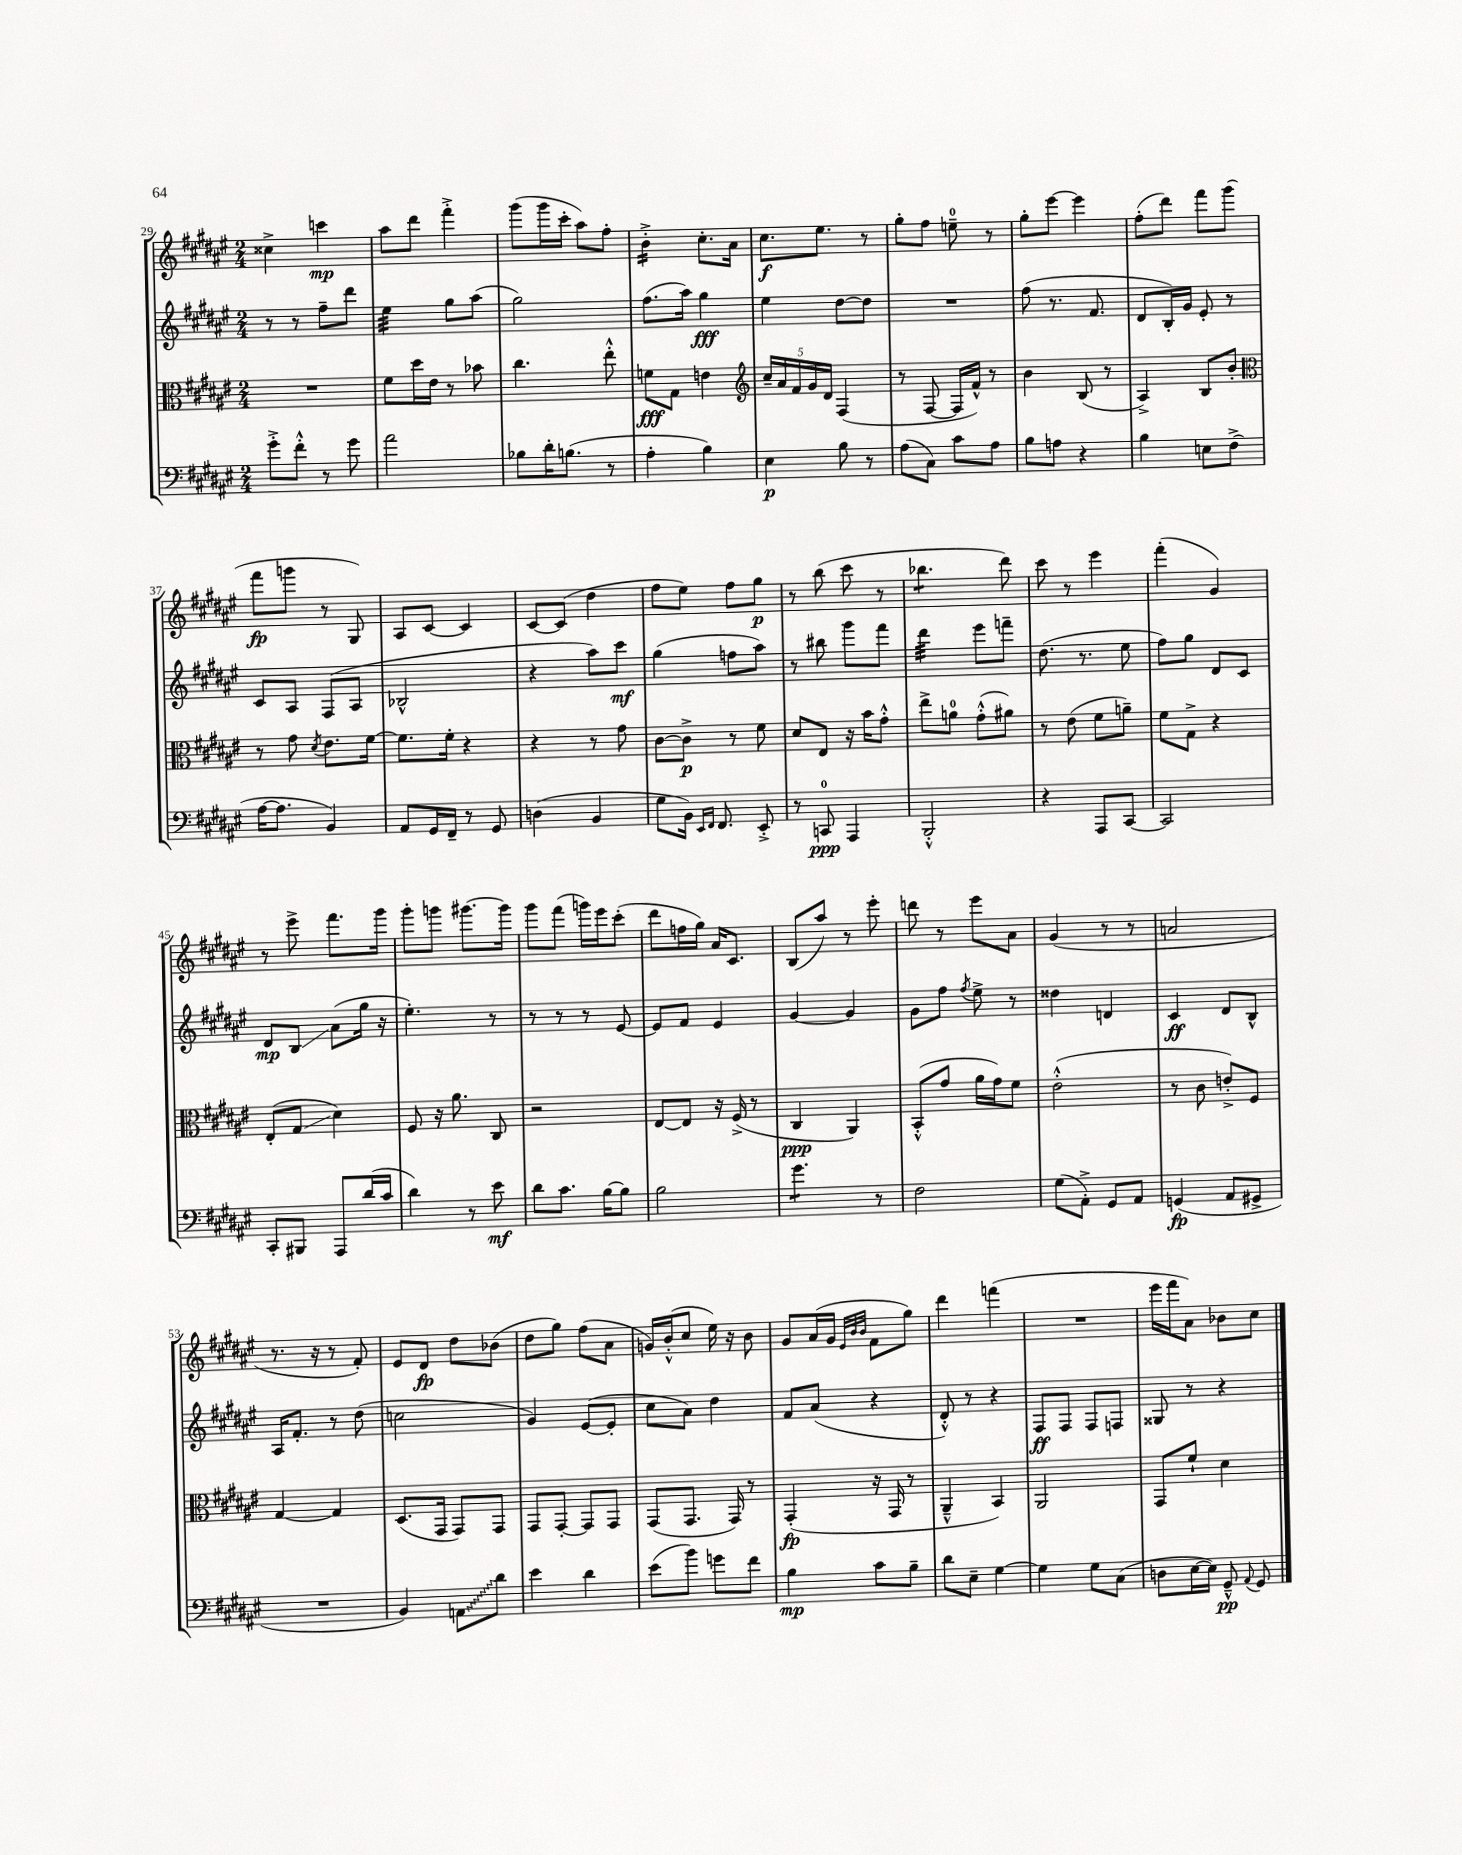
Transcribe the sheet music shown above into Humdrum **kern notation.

**kern	**kern	**kern	**kern
*staff4	*staff3	*staff2	*staff1
*clefF4	*clefC3	*clefG2	*clefG2
*k[f#c#g#d#a#e#]	*k[f#c#g#d#a#e#]	*k[f#c#g#d#a#e#]	*k[f#c#g#d#a#e#]
*M2/4	*M2/4	*M2/4	*M2/4
8g#'^	2r	8r	4cc##^
8f#'^^	.	8r	.
8r	.	8ff#~	4ccc
8g#	.	8ddd#	.
=	=	=	=
2a#	8f#	4ee#	8aa#
.	16dd#	.	8ddd#
.	16e#	.	.
.	8r	8gg#	4fff#'^
.	8b-	(8aa#	.
=	=	=	=
8B-	4.cc#	2gg#)	(8ggg#
16d#'	.	.	16ggg#
(8.B	.	.	16ccc#'
.	.	.	8aa#)
8r	8ee#'^^	.	8ff#'
=	=	=	=
4A#'	8f	(8.ff#	4b'^
.	8G#	.	.
.	.	16aa#)	.
4B)	4e	4gg#	8.cc#'
.	.	.	16a#
=	=	=	=
*	*clefG2	*	*
4E#	20cc#~	4ee#	8.cc#
.	20a#	.	.
.	20f#	.	.
.	20g#	.	.
.	.	.	8.ee#
.	20d#	.	.
8B	(4F#	[8dd#	.
8r	.	8dd#]	8r
=	=	=	=
(8A#	8r	2r	8gg#'
8C#)	[8F#	.	8ff#
8c#	16F#]	.	8ee~
.	16f#^^)	.	.
8A#	8r	.	8r
=	=	=	=
8B	4b	(8ff#	8gg#'
8A	.	8.r	[8eee#
4r	(8B	.	4eee#]
.	.	8.f#	.
.	8r	.	.
=	=	=	=
4B	4A#^)	8d#	(8ff#'
.	.	16B')	8ddd#)
.	.	16g#	.
8E	8B	8e#'	8fff#
(8F#^	8b'	8r	(8ggg#
=	=	=	=
*	*clefC3	*	*
[16A#	8r	8c#	8fff#
8.A#]	.	.	.
.	8g#	8A#	8ggg
.	8qd#	.	.
4BB)	8.e#	(8F#	8r
.	.	8A#	8G#)
.	[16f#	.	.
=	=	=	=
8AA#	8.f#]	2B-^^	8A#
16GG#	.	.	[8c#
16FF#~	16f#'	.	.
8r	4r	.	4c#]
8GG#	.	.	.
=	=	=	=
(4D	4r	4r	[8c#
.	.	.	(8c#]
4BB	8r	8aa#)	4dd#
.	8g#	8ccc#	.
=	=	=	=
8G#	[8c#	(4gg#	8ff#
16BB)	8c#^]	.	8ee#)
16qqEE#	.	.	.
16qqFF#	.	.	.
8.FF#	.	.	.
.	8r	8ff	8ff#
8EE#'^	8f#	8aa#)	8gg#
=	=	=	=
8r	8d#	8r	8r
8CC	8E#	8bb#	(8bb
4AAA#	16r	8ggg#	8ccc#
.	16b	.	.
.	8g#'^^	8fff#	8r
=	=	=	=
2BBB'^^	8ee#^	4ddd#	4.bb-
.	8a	.	.
.	(8g#'^^	8eee#	.
.	8a#)	8fff~	8ddd#)
=	=	=	=
4r	8r	(8.dd#	8ccc#
.	(8e#	.	8r
.	.	8.r	.
8AAA#	8f#	.	4eee#
[8CC#	8a~)	8ee#	.
=	=	=	=
2CC#]	8f#	8ff#)	(4fff#'
.	8G#^	8gg#	.
.	4r	8d#	4g#)
.	.	8c#	.
=	=	=	=
8CC#'	(8E#'	8d#	8r
8BBB#	8G#	8B	8eee#^
8AAA#	4d#)	(8a#	8.fff#
(16d#	.	16gg#	.
16c#	.	16r	16ggg#
=	=	=	=
4d#)	8F#	4.ee#')	8ggg#'
.	16r	.	8ggg
.	8.a#	.	.
8r	.	.	[8.ggg#
8e#	8C#	8r	.
.	.	.	16ggg#]
=	=	=	=
8d#	2r	8r	8ggg#
8.c#	.	8r	(8fff#
.	.	8r	16ggg)
[16B	.	.	16eee#
8B]	.	[8e#	(8ccc#'
=	=	=	=
2B	[8E#	8e#]	8ddd#
.	8E#]	8f#	16ff
.	.	.	16gg#)
.	16r	4e#	16a#
.	(16F#^	.	8.c#
.	8r	.	.
=	=	=	=
4.g#	4C#	[4g#	(8B
.	.	.	8aa#)
.	4AA#)	4g#]	8r
8r	.	.	8eee#'
=	=	=	=
2F#	(8BB'^^	8g#	8ddd
.	8g#	8ff#	8r
.	.	8qff#	.
.	16a#	8ee#^	8eee#
.	16g#)	.	.
.	8f#	8r	8a#
=	=	=	=
(8G#	(2e#'^^	4dd##	(4g#
8AA#'^)	.	.	.
8GG#	.	4d	8r
8AA#	.	.	8r
=	=	=	=
(4GG	8r	4c#	2a
.	8c#	.	.
8AA#	8e'^)	8d#	.
8GG#^	8F#	8B^^	.
=	=	=	=
2r	[4G#	16A#	8.r
.	.	8.f#'	.
.	.	.	16r
.	4G#]	8r	8r
.	.	(8dd#	8f#')
=	=	=	=
4BB)	(8.D#	2cc	8e#
.	.	.	8d#
.	16GG#	.	.
8AA	8GG#)	.	8dd#
8d#	8GG#	.	(8b-
=	=	=	=
4e#	8GG#	4g#)	8dd#
.	[8GG#'	.	8gg#)
4d#	8GG#]	([8e#	(8ff#
.	8GG#	8e#']	8a#
=	=	=	=
(8e#	(8GG#	8cc#	16g)
.	.	.	(16b'^^
8b)	8.GG#	8a#)	8cc#
8g	.	4dd#	16ee#)
.	16GG#)	.	16r
8f#	8r	.	8b
=	=	=	=
4B	(4GG#'	8f#	8g#
.	.	(8a#	(16a#
.	.	.	16g#
.	.	.	32qqe#
.	.	.	32qqb
.	.	.	32qqb
8c#	16r	4r	8f#
.	16GG#	.	.
8B~	8r	.	8gg#)
=	=	=	=
8d#	4AA#~^^	8d#'^^)	4ddd#
8E#~	.	8r	.
[4G#	4BB)	4r	(4fff
=	=	=	=
4G#]	2AA#	8F#	2r
.	.	8F#	.
8G#	.	8F#	.
(8C#	.	8F	.
=	=	=	=
8D	8GG#	8G##	16eee#
.	.	.	16fff#
[16E#	8f#`	8r	8a#)
16E#])	.	.	.
8GG#~^^	4d#	4r	8b-
8qqAA#	.	.	.
8GG#	.	.	8cc#
==	==	==	==
*-	*-	*-	*-
